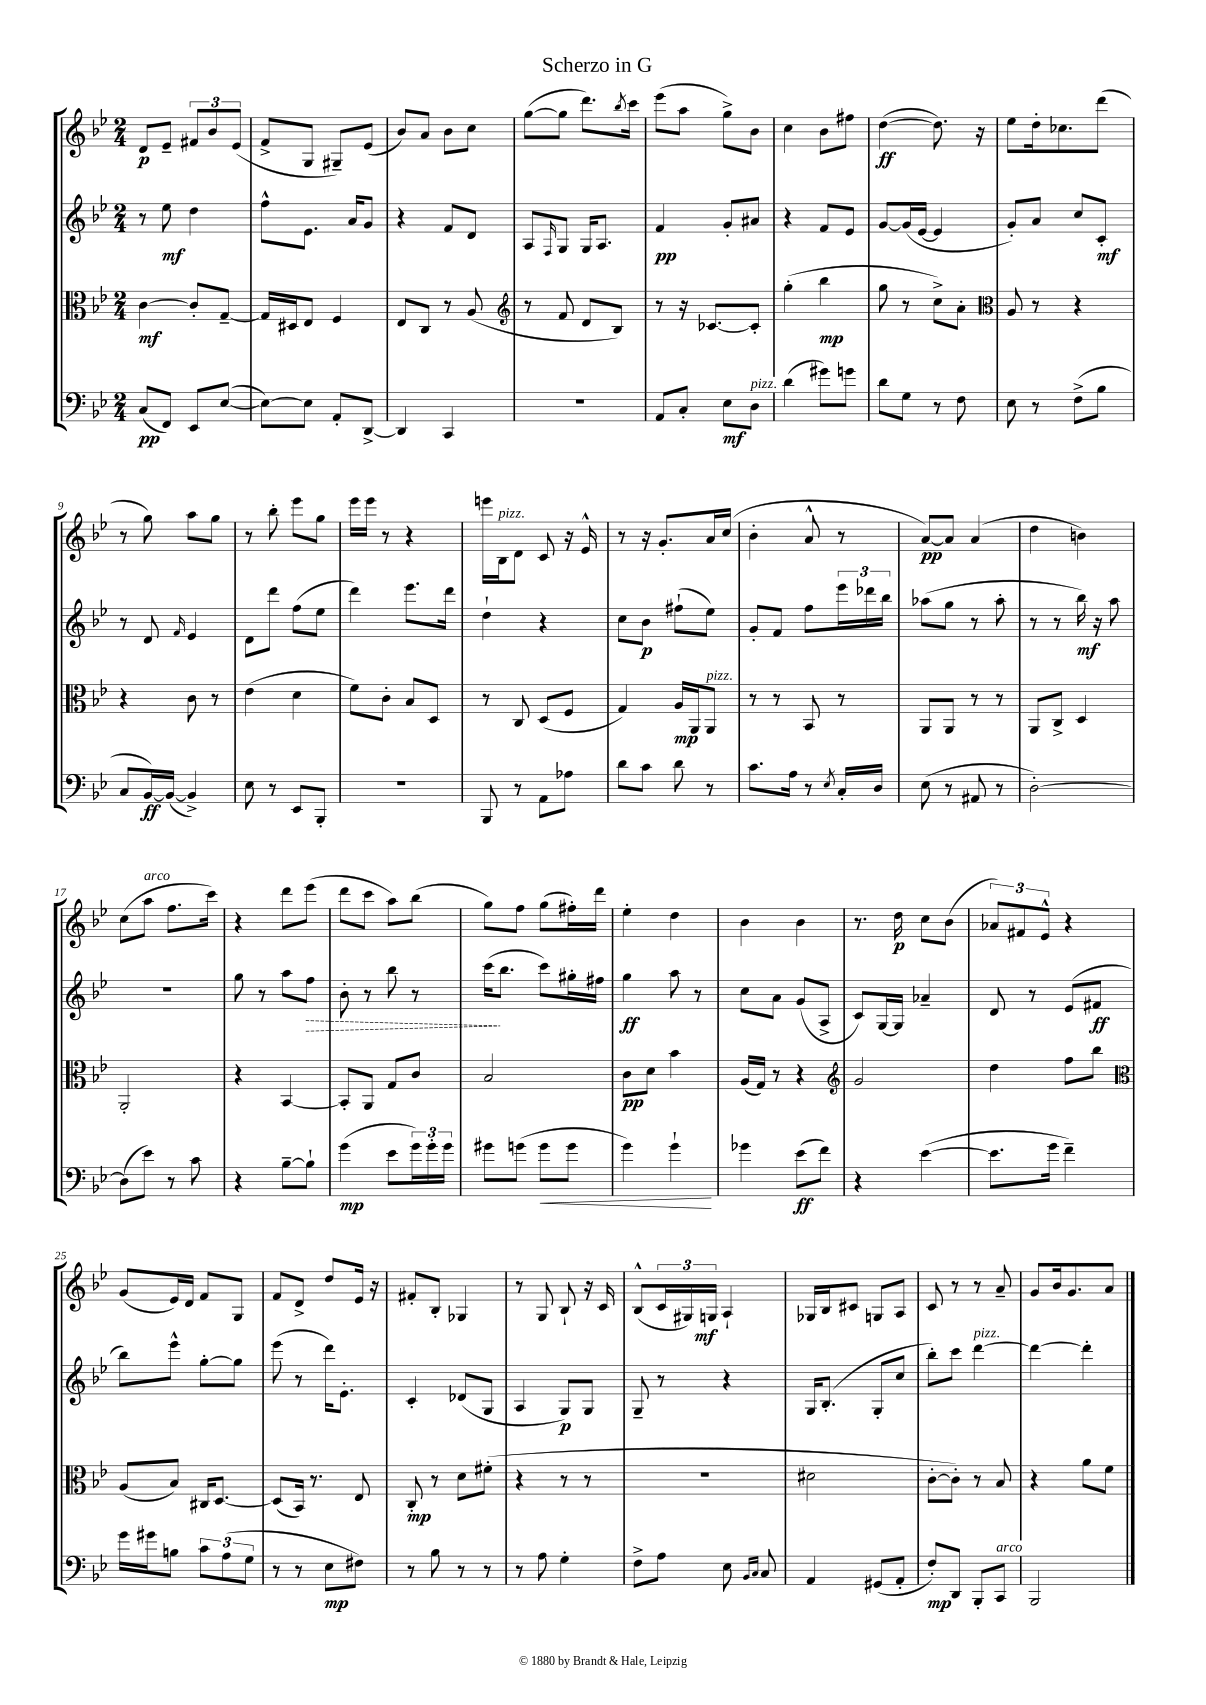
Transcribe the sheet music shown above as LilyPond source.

\header { title = "Scherzo in G" }
<<
\new StaffGroup <<
\new Staff = "s0" {
    \clef treble \key bes \major \numericTimeSignature \time 2/4
    d'8\p ees'8-- \tuplet 3/2 { fis'8 bes'8 ees'8( } |
    f'8-> g8 gis8--) ees'8( |
    bes'8) a'8 bes'8 c''8 |
    g''8~( g''8 d'''8.) \acciaccatura { bes''8 } c'''16 |
    ees'''8( a''8 g''8->) bes'8 |
    c''4 bes'8 fis''8 |
    d''4~\ff( d''8.) r16 |
    ees''8 d''16-. ces''8. d'''8( |
    r8 g''8) a''8 g''8 |
    r8 bes''8-. ees'''8 g''8 |
    ees'''16 ees'''16 r8 r4 |
    e'''16 bes16^\markup { \italic "pizz." } d'8 c'8 r16 ees'16-^ |
    r8 r16 g'8.-. a'16 c''16( |
    bes'4-. a'8-^ r8 |
    a'8~\pp) a'8 a'4( |
    d''4 b'4) |
    c''8( a''8^\markup { \italic "arco" } f''8. c'''16) |
    r4 d'''8 ees'''8( |
    d'''8 c'''8 a''8) bes''8( |
    g''8) f''8 g''8( fis''16-.) d'''16 |
    ees''4-. d''4 |
    bes'4 bes'4 |
    r8. d''16\p c''8 bes'8( |
    \tuplet 3/2 { aes'8) fis'8 ees'8-^ } r4 |
    g'8( ees'16) d'16 f'8 g8 |
    f'8 d'8-> d''8 ees'16 r16 |
    fis'8-. bes8-. ges4 |
    r8 g8 bes8-! r16 c'16 |
    bes8-^( \tuplet 3/2 { c'16 gis16) g16\mf } a4-! |
    ges16 bes16 cis'8 g8 a8 |
    c'8 r8 r8 a'8-- |
    g'8 bes'16 g'8. a'8 \bar "|." |
}
\new Staff = "s1" {
    \clef treble \key bes \major \numericTimeSignature \time 2/4
    r8 ees''8\mf d''4 |
    f''8-^ ees'8. a'16 g'8 |
    r4 f'8 d'8 |
    a8 \grace { f16 } g8 g16 a8. |
    f'4\pp g'8-. ais'8 |
    r4 f'8 ees'8 |
    g'8~ g'16( ees'16~ ees'4 |
    g'8-.) a'8 c''8 c'8-.\mf |
    r8 d'8 \grace { f'16 } ees'4 |
    d'8 d'''8 f''8( ees''8 |
    d'''4) ees'''8. d'''16 |
    d''4-! r4 |
    c''8 bes'8\p fis''8-!( ees''8) |
    g'8-. f'8 f''8 \tuplet 3/2 { ees'''16 des'''16 bes''16 } |
    aes''8( g''8 r8 aes''8-. |
    r8 r8 bes''16\mf) r16 a''8 |
    r2 |
    g''8 r8 a''8 \once \override Hairpin.style = #'dashed-line f''8\> |
    bes'8-. r8 bes''8 r8 |
    c'''16\!( bes''8. c'''8) gis''16-. fis''16 |
    g''4\ff a''8 r8 |
    c''8 a'8 g'8( a8-> |
    c'8) g16~ g16 aes'4-- |
    d'8 r8 ees'8( fis'8\ff |
    bes''8) ees'''8-^ g''8~-. g''8 |
    ees'''8( r8 d'''16) ees'8.-. |
    c'4-. des'8( g8 |
    a4 g8\p) g8 |
    g8-- r8 r4 |
    g16 bes8.-.( g8-. c''8 |
    bes''8-.) c'''8 d'''4~^\markup { \italic "pizz." } |
    d'''4~ d'''4-. \bar "|." |
}
\new Staff = "s2" {
    \clef alto \key bes \major \numericTimeSignature \time 2/4
    c'4~\mf c'8-. g8~-- |
    g16 dis16 ees8 f4 |
    ees8 c8 r8 a8( |
    \clef treble r8 f'8 d'8 bes8) |
    r8 r16 ces'8.~ ces'8-. |
    g''4-.( bes''4\mp |
    g''8 r8 c''8->) a'8-. |
    \clef alto a8 r8 r4 |
    r4 c'8 r8 |
    ees'4( d'4 |
    f'8) c'8-. bes8 d8 |
    r8 c8 d8( f8 |
    g4) a16\mp a,16 a,8^\markup { \italic "pizz." } |
    r8 r8 bes,8 r8 |
    a,8 a,8 r8 r8 |
    a,8 c8-> d4 |
    a,2-. |
    r4 bes,4~ |
    bes,8-. a,8 g8 c'8 |
    bes2 |
    c'8\pp d'8 bes'4 |
    a16( g16) r8 r4 |
    \clef treble g'2 |
    d''4 f''8 bes''8 |
    \clef alto a8( bes8) cis16 d8.~ |
    d8( bes,16) r8. ees8 |
    c8-.\mp r8 d'8 fis'8-.( |
    r4 r8 r8 |
    R2 |
    dis'2 |
    c'8~-. c'8-.) r8 bes8 |
    r4 a'8 f'8 \bar "|." |
}
\new Staff = "s3" {
    \clef bass \key bes \major \numericTimeSignature \time 2/4
    c8\pp( f,8) ees,8 ees8~( |
    ees8~) ees8 a,8-. d,8~-> |
    d,4 c,4 |
    R2 |
    a,8 c8-. ees8\mf d8^\markup { \italic "pizz." } |
    d'4( gis'8) g'8 |
    d'8 g8 r8 f8 |
    ees8 r8 f8->( bes8 |
    c8 bes,16~\ff) bes,16~( bes,4->) |
    ees8 r8 ees,8 bes,,8-. |
    r2 |
    bes,,8 r8 a,8 aes8 |
    d'8 c'8 d'8 r8 |
    c'8. a16 r8 \acciaccatura { ees8 } c16-. d16 |
    ees8( r8 ais,8 r8 |
    d2~-.) |
    d8( ees'8) r8 c'8 |
    r4 bes8~-- bes8-! |
    g'4\mp( ees'8 \tuplet 3/2 { g'16) g'16-. g'16 } |
    gis'8 g'8( g'8\< g'8 |
    g'4) g'4-!\! |
    ges'4 ees'8\ff( f'8) |
    r4 ees'4~( |
    ees'8. g'16 f'4--) |
    g'16 gis'16 b8 \tuplet 3/2 { c'8 a8( g8 } |
    r8 r8 ees8\mp fis8) |
    r8 bes8 r8 r8 |
    r8 a8 g4-. |
    f8-> a8 ees8 \grace { bes,16 c16 } c8 |
    a,4 gis,8( a,8-. |
    f8-.\mp) d,8 bes,,8-. c,8^\markup { \italic "arco" } |
    bes,,2 \bar "|." |
}
>>
>>
